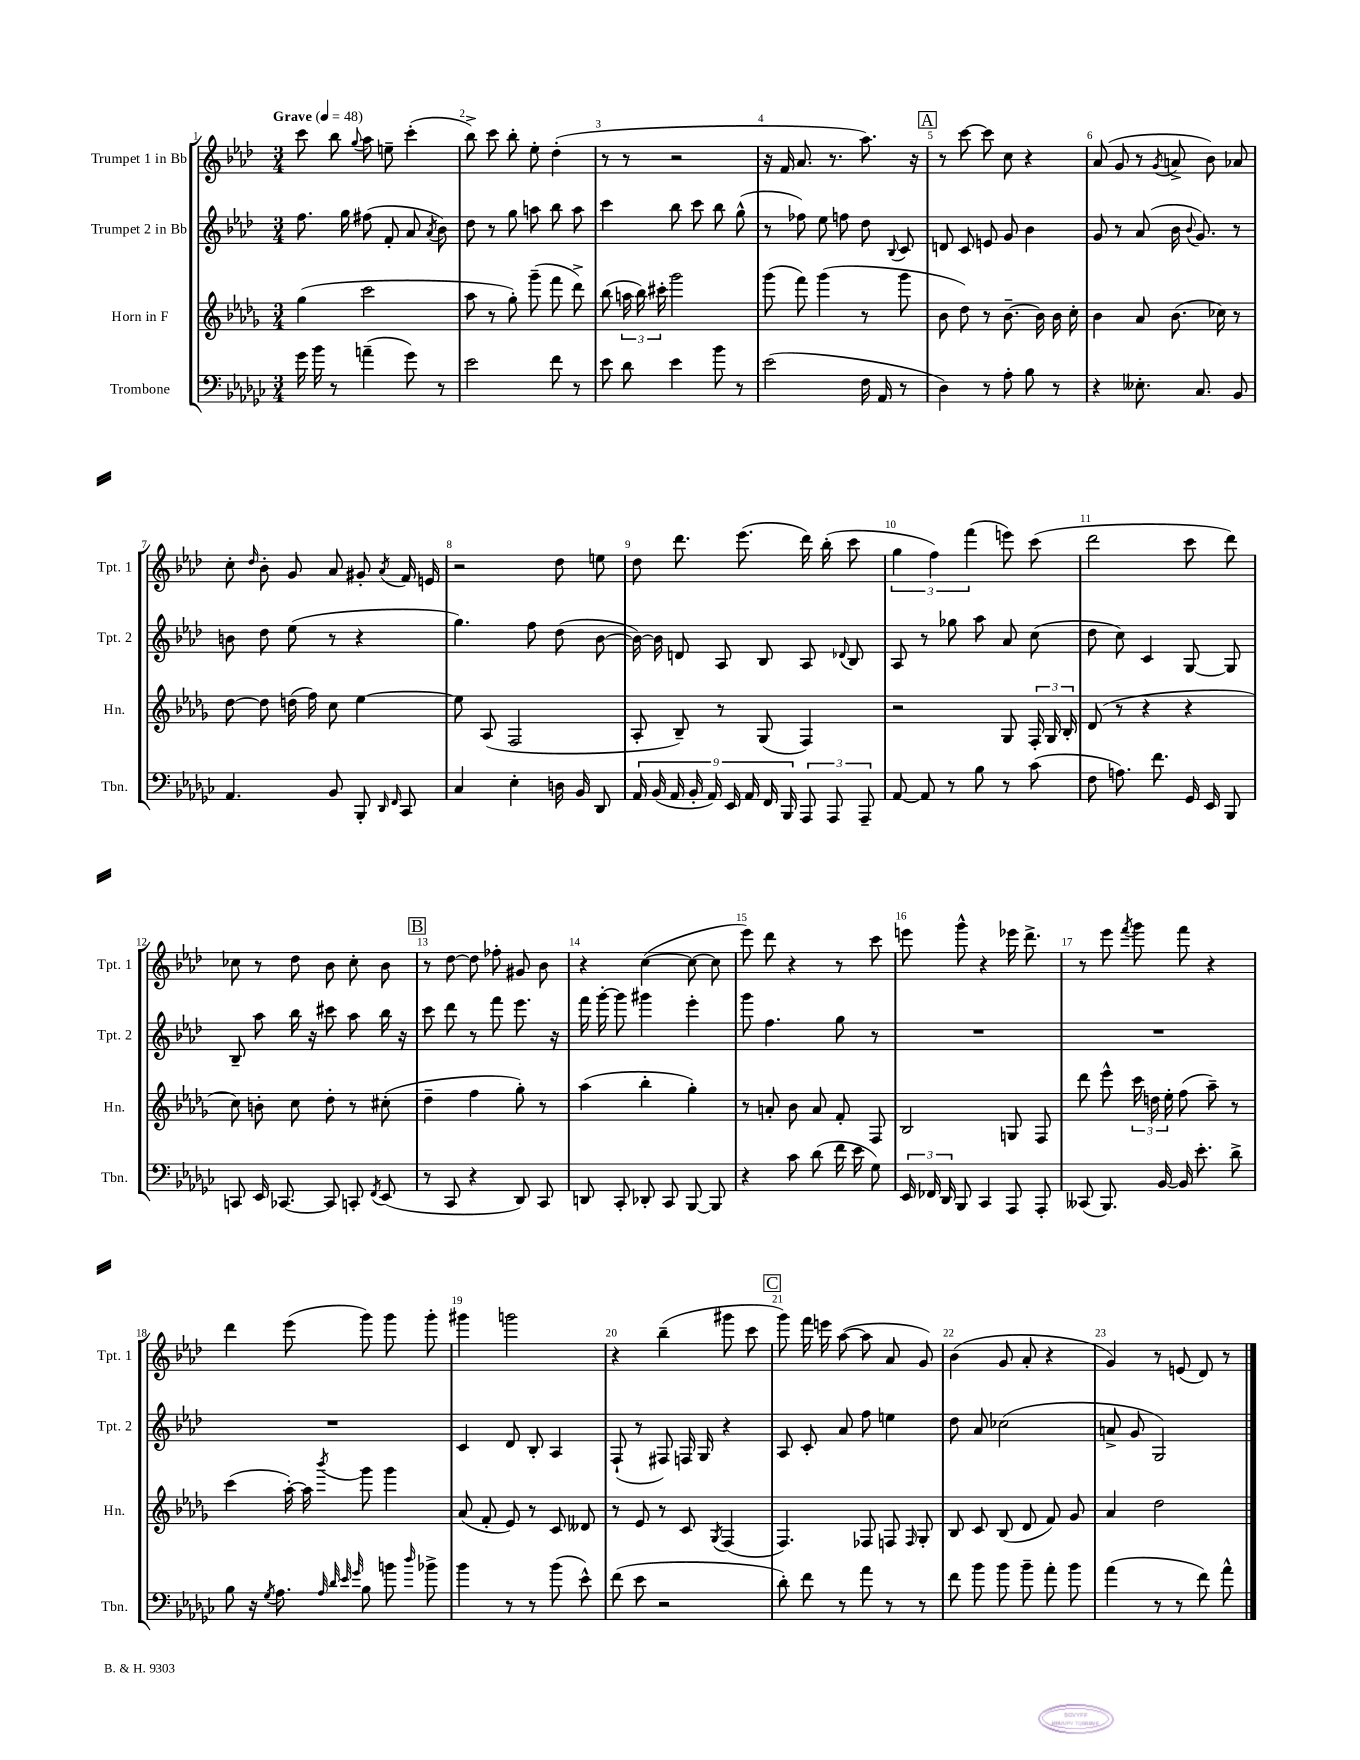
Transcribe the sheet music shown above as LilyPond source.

<<
\new StaffGroup <<
\new Staff = "s0" \with { instrumentName = "Trumpet 1 in Bb" shortInstrumentName = "Tpt. 1" } {
    \clef treble \key aes \major \numericTimeSignature \time 3/4 \tempo "Grave" 4 = 48
    \autoBeamOff c'''8 bes''8 \appoggiatura { g''8 } aes''8 e''8-- c'''4-.( |
    bes''8->) c'''8 bes''8-. ees''8-. des''4-.( |
    r8 r8 r2 |
    r16 f'16 aes'8. r8. aes''8.) r16 |
    \mark \markup { \box "A" } r8 c'''8~ c'''8 c''8 r4 |
    aes'8( g'8 r8 \acciaccatura { g'8 } a'8-> bes'8) aes'8 |
    c''8-. \grace { des''16 } bes'8-. g'8 aes'8 gis'8-. \acciaccatura { aes'8 } f'16 e'16 |
    r2 des''8 e''8 |
    des''8 des'''8. ees'''8.( des'''16) bes''16-.( c'''8 |
    \tuplet 3/2 { g''4 f''4) f'''4( } e'''8) c'''8( |
    des'''2 c'''8 des'''8) |
    ces''8 r8 des''8 bes'8 ces''8-. bes'8 |
    \mark \markup { \box "B" } r8 des''8~ des''8 fes''8-. gis'8 bes'8 |
    r4 c''4~( c''8~ c''8 |
    ees'''8) des'''8 r4 r8 c'''8 |
    e'''8 g'''8-^ r4 ees'''16 des'''8.-> |
    r8 ees'''8 \acciaccatura { f'''8 } g'''8 f'''8 r4 |
    des'''4 ees'''8( g'''8) g'''8 g'''8-. |
    gis'''4 g'''2 |
    r4 bes''4--( gis'''8 c'''8 |
    \mark \markup { \box "C" } g'''8) f'''16 e'''16 aes''8~( aes''8 aes'8 g'8) |
    bes'4( g'8 aes'8-. r4 |
    g'4) r8 e'8( des'8) r8 \bar "|." |
}
\new Staff = "s1" \with { instrumentName = "Trumpet 2 in Bb" shortInstrumentName = "Tpt. 2" } {
    \clef treble \key aes \major \numericTimeSignature \time 3/4
    \autoBeamOff f''8. g''16 fis''8( f'8-. aes'8 \acciaccatura { aes'8 } bes'8) |
    des''8 r8 g''8 a''8 bes''8 a''8 |
    c'''4 bes''8 c'''8 bes''8 g''8-^( |
    r8 fes''8) ees''8 f''8 des''8 \appoggiatura { bes8 } c'8 |
    \mark \markup { \box "A" } d'8 c'8 e'8 g'8 bes'4 |
    g'8 r8 aes'8( bes'16 \appoggiatura { bes'8 } g'8.) r8 |
    b'8 des''8 ees''8( r8 r4 |
    g''4.) f''8 des''8( bes'8~ |
    bes'16~) bes'16 d'8 aes8 bes8 aes8 \appoggiatura { des'8 } bes8 |
    aes8 r8 ges''8 aes''8 aes'8 c''8( |
    des''8 c''8) c'4 g8~ g8 |
    bes8-- aes''8 bes''16 r16 cis'''8 aes''8 bes''16 r16 |
    \mark \markup { \box "B" } c'''8 des'''8 r8 f'''8 ees'''8. r16 |
    f'''16 g'''16~-. g'''8 gis'''4 ees'''4-. |
    g'''8 f''4. g''8 r8 |
    R2. |
    R2. |
    R2. |
    c'4 des'8 bes8-. aes4 |
    f8-!( r8 fis8) f16 g16 r4 |
    \mark \markup { \box "C" } aes8 c'8-. aes'8 f''8 e''4 |
    des''8 aes'8 ces''2( |
    a'8-> g'8 g2) \bar "|." |
}
\new Staff = "s2" \with { instrumentName = "Horn in F" shortInstrumentName = "Hn." } {
    \clef treble \key des \major \numericTimeSignature \time 3/4
    \autoBeamOff ges''4( c'''2 |
    aes''8 r8 ges''8-.) ges'''8--( f'''8 des'''8->) |
    bes''8( \tuplet 3/2 { a''16 bes''16) cis'''16-. } ges'''2 |
    ges'''8( f'''8) ges'''4( r8 ges'''8 |
    \mark \markup { \box "A" } bes'8 des''8) r8 bes'8.~-- bes'16 bes'16 c''16-. |
    bes'4 aes'8 bes'8.( ces''16) r8 |
    des''8~ des''8 d''16( f''16) c''8 ees''4~ |
    ees''8 aes8( f2 |
    aes8-. bes8--) r8 ges8( f4) |
    r2 ges8 \tuplet 3/2 { f16-. ges16 bes16-. } |
    des'8( r8 r4 r4 |
    c''8) b'8-. c''8 des''8-. r8 cis''8-.( |
    \mark \markup { \box "B" } des''4-- f''4 ges''8-.) r8 |
    aes''4( bes''4-. ges''4-.) |
    r8 a'8-. bes'8 a'8 f'8-. f8 |
    bes2 g8 f8 |
    des'''8 ees'''8-^ \tuplet 3/2 { c'''16 d''16 ees''16-. } f''8( aes''8--) r8 |
    c'''4( aes''16~-.) aes''16 \acciaccatura { bes'''8 } ges'''8 ges'''4 |
    aes'8( f'8-. ees'8) r8 c'8 deses'8 |
    r8 ees'8 r8 c'8 \acciaccatura { ges8 } f4( |
    \mark \markup { \box "C" } f4.) fes8 f8 \grace { f16 } ges8-. |
    bes8 c'8 bes8( des'8 f'8) ges'8 |
    aes'4 des''2 \bar "|." |
}
\new Staff = "s3" \with { instrumentName = "Trombone" shortInstrumentName = "Tbn." } {
    \clef bass \key ges \major \numericTimeSignature \time 3/4
    \autoBeamOff ges'16 bes'16 r8 a'4--( ges'8) r8 |
    ees'2 f'8 r8 |
    ees'8 des'8 ees'4 bes'8 r8 |
    ees'2( f16 aes,16 r8 |
    \mark \markup { \box "A" } des4) r8 aes8-. bes8 r8 |
    r4 eeses8.-. ces8. bes,8 |
    aes,4. bes,8 bes,,8-. \grace { des,16 f,16 } ces,8 |
    ces4 ees4-. d16 bes,16 des,8 |
    \tuplet 9/8 { aes,16 bes,16( aes,16 bes,16-. aes,16) ees,16 aes,16 f,16 bes,,16 } \tuplet 3/2 { aes,,8 aes,,8 aes,,8-- } |
    aes,8~ aes,8 r8 bes8 r8 ces'8( |
    f8 a8.) f'8. ges,16 ees,16 bes,,8 |
    c,8 ees,16 ces,8.~ ces,8 c,8-. \acciaccatura { f,8 } ees,8( |
    \mark \markup { \box "B" } r8 ces,8 r4 des,8) ces,8 |
    d,8 ces,8-. des,8-. ces,8 bes,,8~ bes,,8 |
    r4 ces'8 des'8( f'16 ees'16 ges8) |
    \tuplet 3/2 { ees,16 fes,16 des,16 } bes,,8 ces,4 aes,,8 aes,,8-. |
    ceses,8( bes,,8.) bes,16~ bes,16 ees'8.-. des'8-> |
    bes8 r16 \acciaccatura { ges8 } aes8. \grace { aes32 des'32 ees'32 ges'32 } bes8 b'8 \grace { des''16 } bes'8-> |
    bes'4 r8 r8 bes'8( ees'8-^) |
    f'8( ees'8 r2 |
    \mark \markup { \box "C" } des'8-.) f'8 r8 aes'8 r8 r8 |
    f'8 bes'8 bes'8 bes'8-- aes'8-. bes'8 |
    aes'4( r8 r8 f'8) aes'8-^ \bar "|." |
}
>>
>>
\layout { \context { \Score \override BarNumber.break-visibility = ##(#f #t #t) barNumberVisibility = #all-bar-numbers-visible } }
